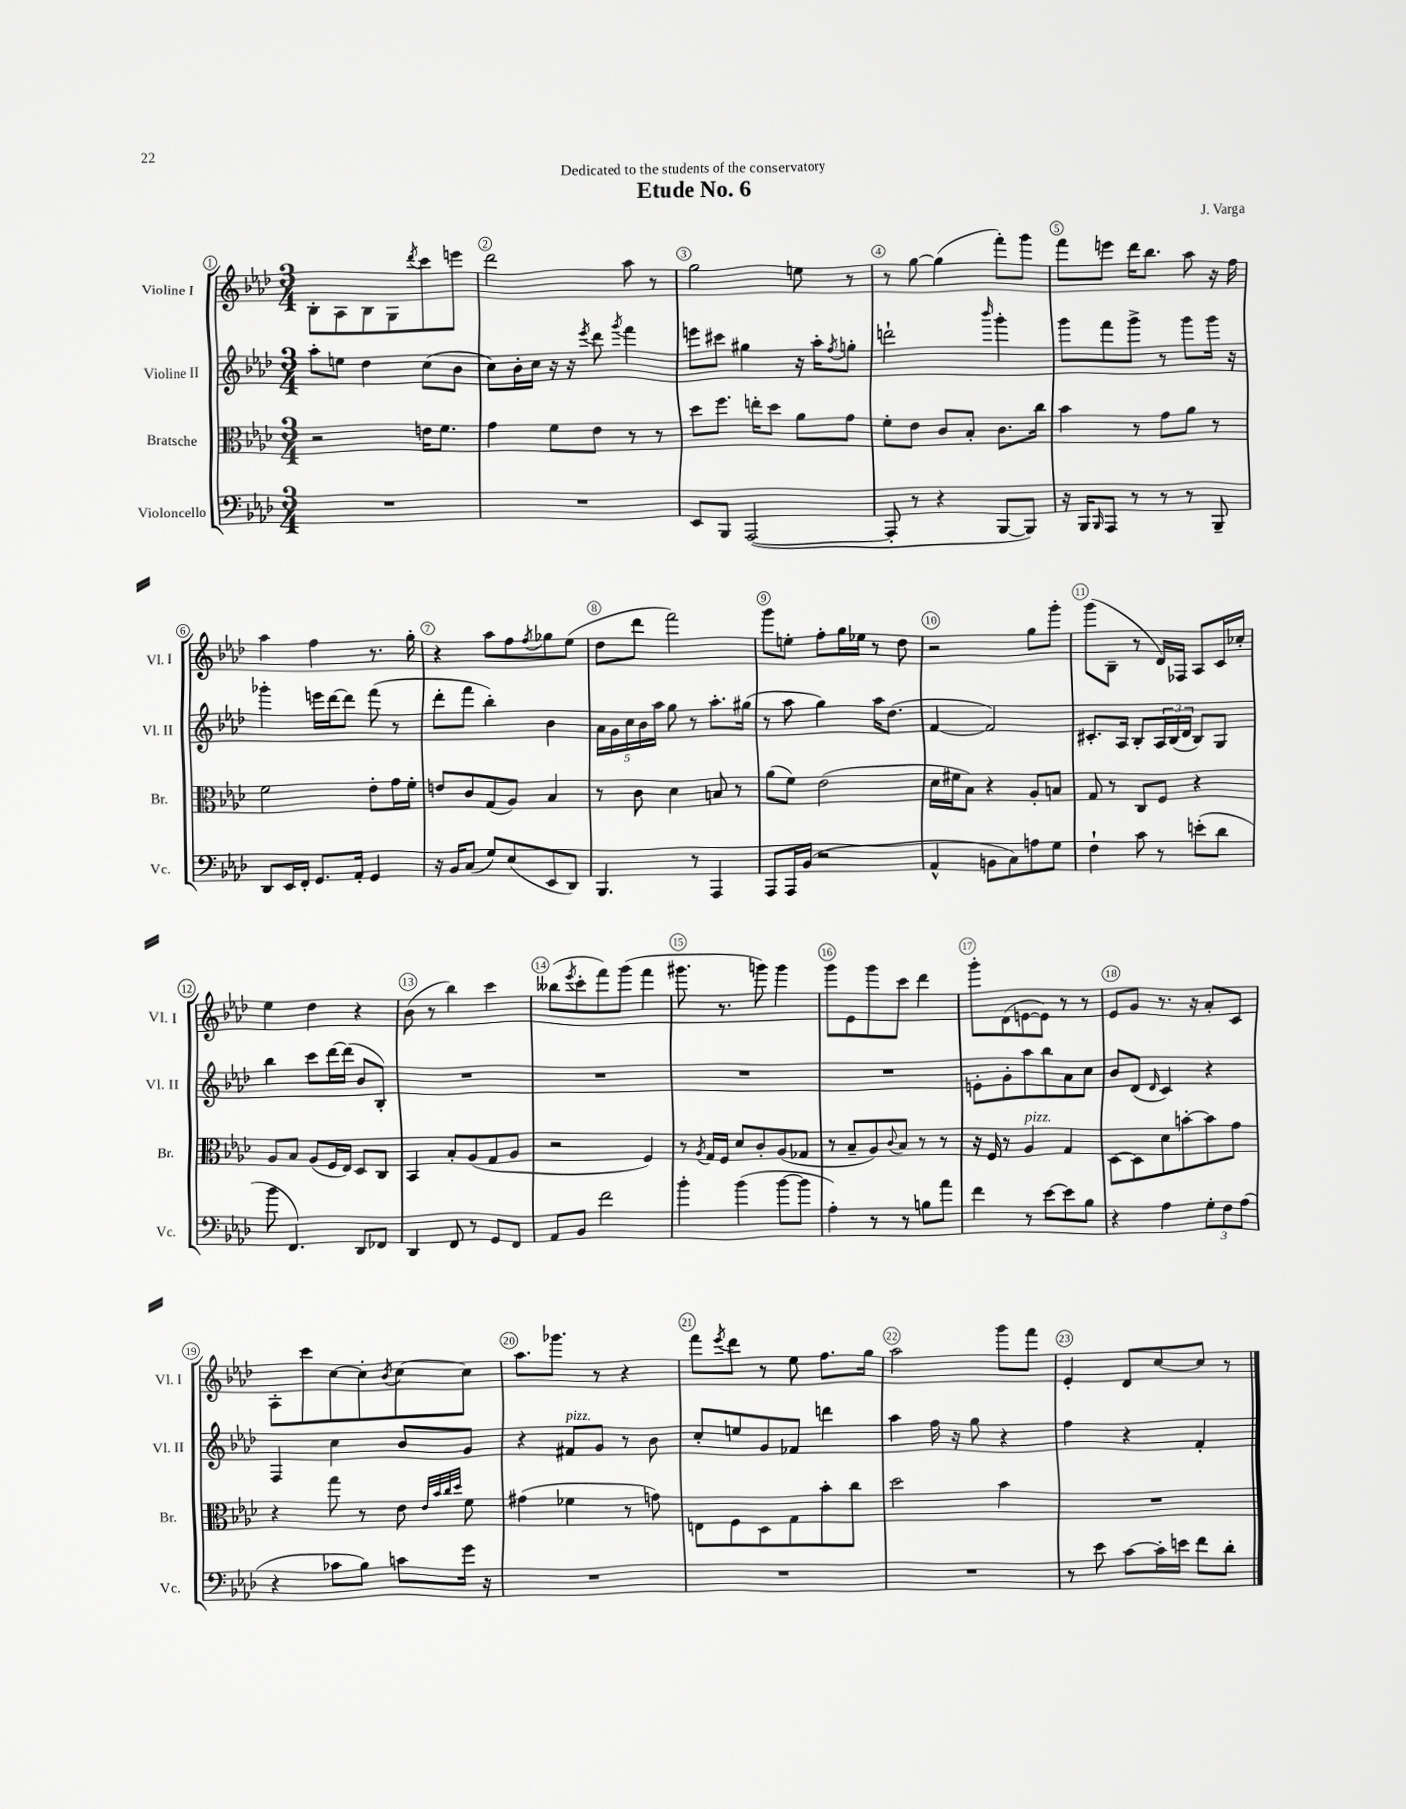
\header { title = "Etude No. 6" composer = "J. Varga" dedication = "Dedicated to the students of the conservatory" }
<<
\new StaffGroup <<
\new Staff = "s0" \with { instrumentName = "Violine I" shortInstrumentName = "Vl. I" } {
    \clef treble \key aes \major \numericTimeSignature \time 3/4
    bes8-. aes8 bes8 g8 \acciaccatura { des'''8 } c'''8 e'''8 |
    des'''2 aes''8 r8 |
    g''2 e''8 r8 |
    r8 g''8~ g''4( f'''8-.) g'''8 |
    f'''8 e'''8 des'''16 bes''8. aes''8 r16 f''16 |
    aes''4 f''4 r8. g''16-. |
    r4 aes''8 f''8 \acciaccatura { f''8 } ges''8 ees''8( |
    des''8 des'''8 f'''2) |
    g'''8 e''8-. f''8-. g''16 ees''16 r8 des''8 |
    r2 g''8 g'''8-. |
    g'''8( bes8-- r8 des'16) fes16 aes8 c'16 ces''16-. |
    ees''4 des''4 r4 |
    bes'8( r8 bes''4) c'''4 |
    beses''8( \acciaccatura { ees'''8 } c'''8-. f'''8) g'''8( f'''4 |
    gis'''8. r8. g'''8) g'''4 |
    g'''8 ees'8 g'''8 c'''8 des'''4 |
    g'''8-. des'8( e'8~ e'8) r8 r8 |
    ees'8 g'8 r8. r16 aes'8-. c'8 |
    aes8-. c'''8 c''8~ c''8-. \acciaccatura { bes'8 } c''8~ c''8 |
    aes''8. ges'''8. r8 r4 |
    f'''8 \acciaccatura { ees'''8 } des'''8 r8 ees''8 f''8. g''16 |
    aes''2 g'''8 f'''8 |
    ees'4-. des'8 c''8~ c''8 r8 \bar "|." |
}
\new Staff = "s1" \with { instrumentName = "Violine II" shortInstrumentName = "Vl. II" } {
    \clef treble \key aes \major \numericTimeSignature \time 3/4
    aes''8-. e''8 des''4 c''8( bes'8 |
    c''8) bes'16-. c''16 r16 r16 \acciaccatura { ees'''8 } des'''8 \acciaccatura { g'''8 } f'''4 |
    e'''8 cis'''8 gis''4 r16 aes''16-. \acciaccatura { f''8 } g''8-. |
    d'''2-! \grace { bes'''16 } g'''4-. |
    g'''8 f'''8 g'''8-> r8 g'''8 g'''16 r16 |
    ges'''4-. e'''16 des'''16~ des'''8 f'''8( r8 |
    des'''8-. f'''8 bes''4-.) bes'4 |
    \tuplet 5/4 { aes'16 g'16 c''16 bes'16 aes''16 } g''8 r8 aes''8.-. gis''16( |
    r8 aes''8 g''4) aes''16 des''8.( |
    f'4~ f'2) |
    cis'8.-. aes16 bes8-. \tuplet 3/2 { aes16 bes16( des'16 } bes8) g8 |
    bes''4 c'''8 des'''16~ des'''16( bes'8 bes8-.) |
    R2. |
    R2. |
    R2. |
    R2. |
    e'8-. g'8-. aes''8 bes''8 aes'8 c''8 |
    bes'8 des'8( \grace { des'16 } c'4) r4 |
    f4 c''4 bes'8 g'8 |
    r4 fis'8^\markup { \italic "pizz." } g'8 r8 bes'8 |
    c''8-. e''8 g'8 fes'8 d'''4 |
    aes''4 f''16 r16 g''8 r4 |
    f''4 r4 f'4-. \bar "|." |
}
\new Staff = "s2" \with { instrumentName = "Bratsche" shortInstrumentName = "Br." } {
    \clef alto \key aes \major \numericTimeSignature \time 3/4
    r2 e'16 f'8. |
    g'4 f'8 ees'8 r8 r8 |
    des''8 f''8. e''16-. des''8 aes'8 g'8 |
    f'8-. ees'8 c'8 bes8-. c'8. c''16 |
    bes'4 r8 g'8 aes'8 r8 |
    f'2 ees'8-. g'16 f'16-. |
    e'8 c'8 g8( aes8) bes4 |
    r8 c'8 des'4 b8 r8 |
    aes'8( f'8) ees'2( |
    des'16 fis'16 bes8) r4 aes8-. b8 |
    g8 r8 c8 f8 r4 |
    aes8 bes8 aes8( f16 ees16) des8 c8 |
    bes,4 bes8-. aes8( g8 aes8 |
    r2 f4) |
    r8 \acciaccatura { aes8 } g16 f16 des'8 c'8-. aes8( ges8 |
    r8 bes8-- aes8) \appoggiatura { c'8 } bes8 r8 r8 |
    r16 f16 r8 aes4^\markup { \italic "pizz." } g4 |
    des8~ des8 des'8 b'8~-. b'8 g'8 |
    r4 g''8 r8 ees'8 \grace { ees'32 bes'32 c''32 des''32 } f'8 |
    gis'4( fes'4 r8 g'8) |
    e8 f8 des8 g8 bes'8-. c''8 |
    des''2 bes'4 |
    R2. \bar "|." |
}
\new Staff = "s3" \with { instrumentName = "Violoncello" shortInstrumentName = "Vc." } {
    \clef bass \key aes \major \numericTimeSignature \time 3/4
    R2. |
    R2. |
    ees,8 bes,,8 aes,,2~( |
    aes,,8-. r8 r4 bes,,8~ bes,,8) |
    r16 bes,,16 \grace { bes,,16 } aes,,8 r8 r8 r8 bes,,8-- |
    des,8 ees,16 f,16-. g,8. aes,16-. g,4 |
    r16 bes,16 c8( g8) ees8( ees,8 des,8) |
    bes,,4. r8 aes,,4 |
    aes,,8 aes,,16 bes,16( r2 |
    aes,4-^ b,8 c8) a8 g8 |
    f4-! c'8 r8 e'8-.( des'8 |
    bes'8 f,4.) des,8 fes,8 |
    des,4 f,8 r8 g,8 f,8 |
    aes,8 bes,8 f'2 |
    bes'4-. bes'4( bes'8~ bes'8 |
    aes4-.) r8 r8 b8 aes'8 |
    f'4 r8 ees'8~ ees'8 bes8 |
    r4 aes4 \tuplet 3/2 { g8-. f8 aes8( } |
    r4 ces'8 bes8) c'8 g'16 r16 |
    R2. |
    R2. |
    R2. |
    r8 ees'8 c'8~ c'16-. e'16 f'8 des'8-. \bar "|." |
}
>>
>>
\layout { \context { \Score \override BarNumber.break-visibility = ##(#f #t #t) barNumberVisibility = #all-bar-numbers-visible \override BarNumber.stencil = #(make-stencil-circler 0.1 0.3 ly:text-interface::print) } }
